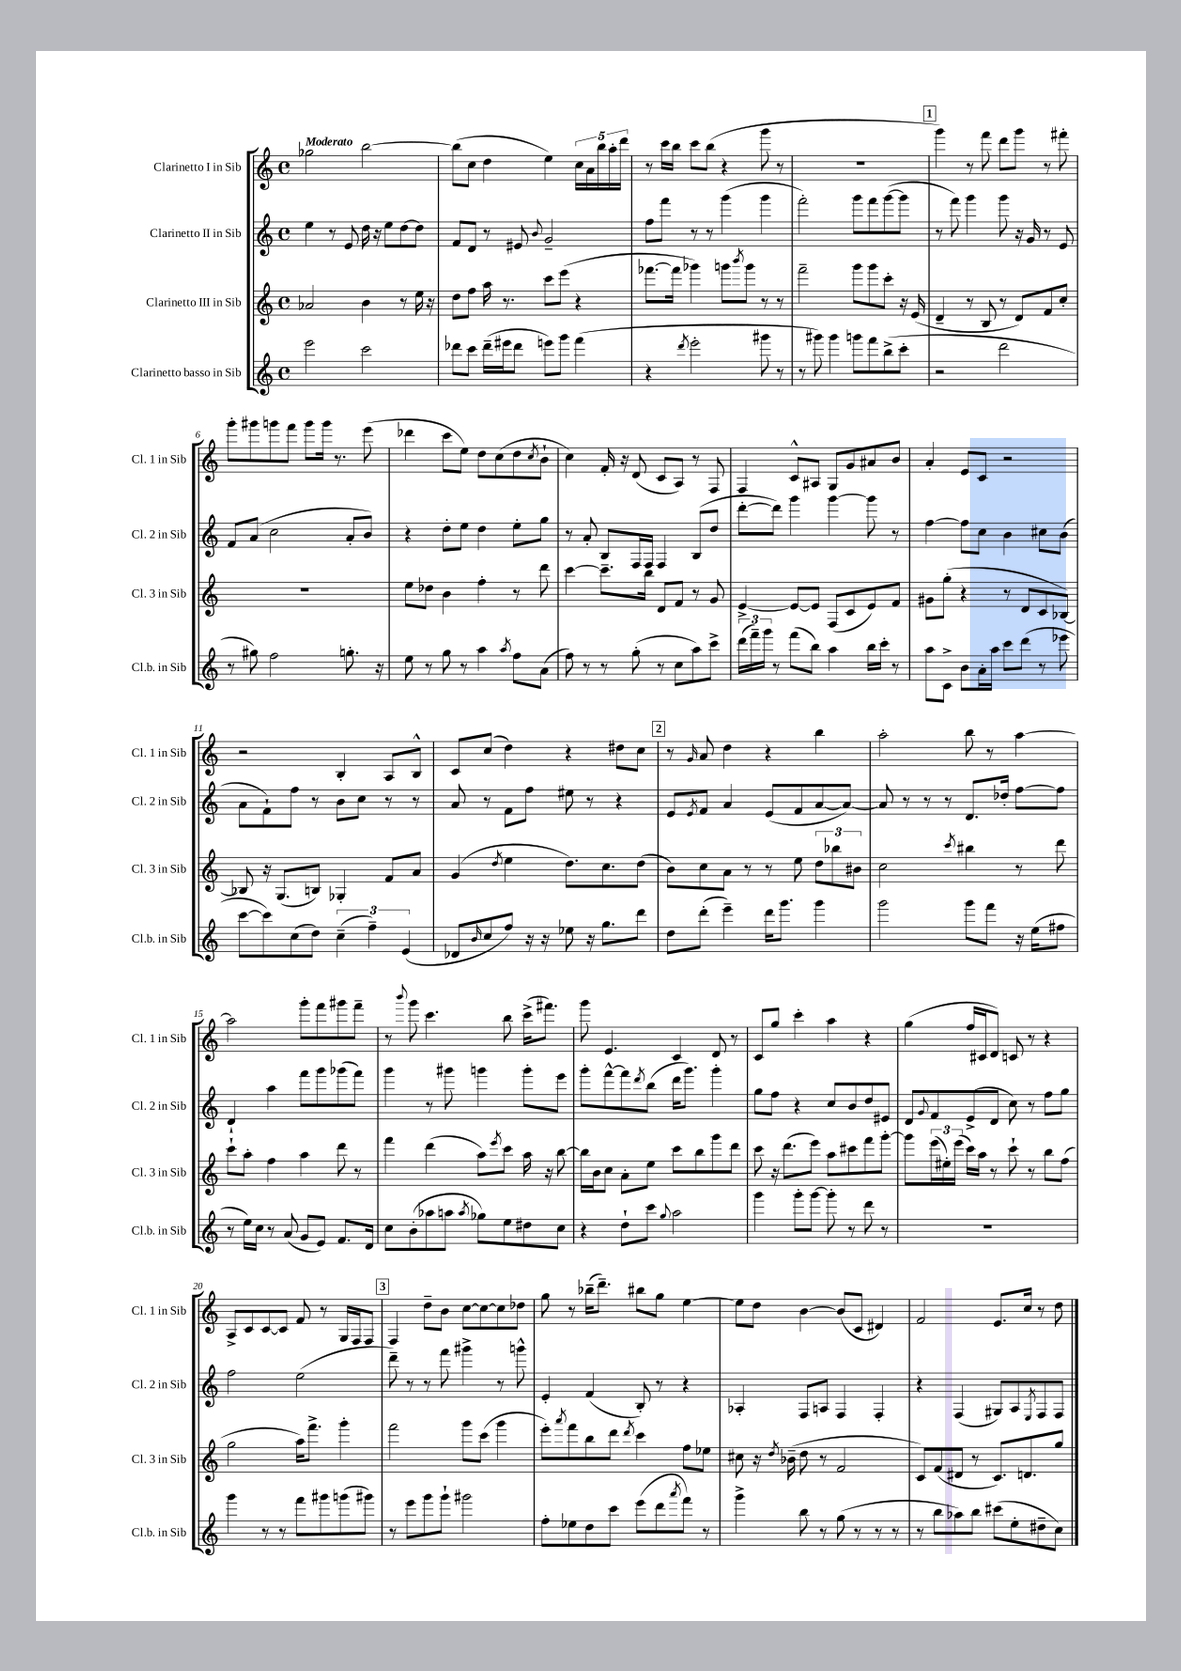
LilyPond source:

<<
\new StaffGroup <<
\new Staff = "s0" \with { instrumentName = "Clarinetto I in Sib" shortInstrumentName = "Cl. 1 in Sib" } {
    \clef treble \key c \major \defaultTimeSignature \time 4/4 \tempo "Moderato"
    ges''2 b''2~ |
    b''8( c''8 d''4 e''4) \tuplet 5/4 { c''16 a'16 b''16 a''16-. d'''16 } |
    r8 c'''16 b''16 c'''8 b''8( r4 g'''8 r8 |
    R1 |
    \mark \markup { \box "1" } g'''4) r8 f'''8 d'''8 g'''8 r8 fis'''8-. |
    g'''8-. gis'''8 g'''8 f'''8 g'''8 g'''16 r8. e'''8( |
    des'''4 c'''8 e''8) d''8 c''8( d''8 \acciaccatura { c''8 } b'8-! |
    c''4) f'16-. r16 d'8( c'8 a8) r8 f8 |
    f4 c'8-^ ais8 g8 g'8 ais'8 b'8 |
    a'4-. e'8 c'8 r2 |
    r2 b4-. a8 b8-^ |
    c'8 c''8( d''4) r4 dis''8 c''8 |
    \mark \markup { \box "2" } r8 \grace { g'16 } a'8 d''4 r4 b''4 |
    a''2-. b''8 r8 a''4~ |
    a''2 g'''8-. f'''8 gis'''8 f'''8-- |
    r8 \appoggiatura { b'''8 } g'''8 c'''4. b''8 c'''16->( fis'''8.) |
    g'''8 e'4. c'4 d'8 r8 |
    c'8 g''8 c'''4-. a''4 r4 |
    g''4( f''16 cis'16 d'8) c'8 r8 r4 |
    a8-> c'8 c'8~ c'8 f'8 r8 g16 f16 f8 |
    \mark \markup { \box "3" } f4 d''8-- b'8 c''8~ c''8~ c''8 des''8 |
    g''8 r8 bes''16--( d'''8.--) bis''8 g''8 e''4~ |
    e''8 d''8 b'4~ b'8( c'8 dis'4) |
    f'2 e'8. c''16 r8 d''8 \bar "|." |
}
\new Staff = "s1" \with { instrumentName = "Clarinetto II in Sib" shortInstrumentName = "Cl. 2 in Sib" } {
    \clef treble \key c \major \defaultTimeSignature \time 4/4
    e''4 r8 e'8 d''16 r16 e''8 d''8~ d''8 |
    f'8 d'8 r8 eis'8 \appoggiatura { b'8 } g'2-- |
    f''8 f'''8 r8 r8 g'''4( g'''4 |
    f'''2-.) g'''8 f'''8 g'''8~( g'''8 |
    \mark \markup { \box "1" } r8 f'''8) g'''4 g'''8 r16 g'16 r8 e'8 |
    f'8 a'8( c''2 a'8-. b'8) |
    r4 d''8-. e''8 d''4 e''8-. g''8 |
    r8 a'8-. b8 f16 f16 f4 b8( d''8 |
    d'''8~-. d'''8) g'''4 g'''4~ g'''8 r8 |
    f''4~ f''8 c''8 b'4 cis''8 b'8( |
    a'8 f'8-!) f''8 r8 b'8 c''8 r8 r8 |
    a'8 r8 f'8 f''8 eis''8 r8 r4 |
    \mark \markup { \box "2" } e'8 \acciaccatura { e'8 } f'8 a'4 e'8( f'8 a'8~ a'8~) |
    a'8 r8 r8 r8 d'8. des''16-. f''8~ f''8 |
    d'4-! a''4 f'''8 g'''8 ges'''8( f'''8) |
    g'''4 r8 gis'''8 g'''4 g'''8-. e'''8 |
    g'''8-. f'''8~-^ f'''8 \acciaccatura { d'''8 } b''8( d'''16 g'''8.) g'''4-. |
    g''8 f''8 r4 c''8 b'8 d''8 eis'8 |
    d'8 \appoggiatura { g'8 } f'8 e'8->( d'8 c''8) r8 f''8 g''8 |
    f''2 e''2( |
    \mark \markup { \box "3" } d'''8--) r8 r8 f'''8 gis'''4-> r8 g'''8-^ |
    e'4-. f'4( b8-.) r8 r4 |
    aes4-. f8 a8 f4 f4-. |
    r4 f4( gis8) a8 \acciaccatura { e8 } f8 f8 \bar "|." |
}
\new Staff = "s2" \with { instrumentName = "Clarinetto III in Sib" shortInstrumentName = "Cl. 3 in Sib" } {
    \clef treble \key c \major \defaultTimeSignature \time 4/4
    aes'2 b'4 r8 e''16 r16 |
    d''8 f''8 a''16 r8. c'''8 e'''8( r4 |
    fes'''8.~ fes'''16 ges'''4) g'''8 \acciaccatura { b'''8 } g'''8 r8 r8 |
    f'''2-- g'''8 g'''8 c'''8-. r16 e'16( |
    \mark \markup { \box "1" } d'4-- r8 b8 r8 d'8) f'8 c''8-. |
    R1 |
    e''8 des''8 b'4 f''4-. r8 d'''8 |
    c'''4~ c'''8.-- b''16 d'8 f'8 r8 g'8 |
    e'4~-> e'8~ e'8 f8( c'8 e'8) f'8 |
    gis'8 g''8-.( r4 r8 d'8 c'8 bes8~) |
    bes8 r16 g8.( b8) ges4-. f'8 a'8 |
    g'4( \acciaccatura { d''8 } e''4 d''8.) c''8. d''8( |
    \mark \markup { \box "2" } b'8) c''8 a'8 r8 r8 e''8 \tuplet 3/2 { d''8 bes''8 bis'8 } |
    c''2 \acciaccatura { c'''8 } bis''4 r8 d'''8 |
    c'''8-! a''8-. f''4 a''4 d'''8 r8 |
    f'''4 d'''4( a''8) \acciaccatura { e'''8 } c'''8 a''16 r16 b''8~ |
    b''16 b'16 c''8 a'8-. e''8 c'''8 b''8 g'''8 d'''8 |
    c'''8 r16 d'''8.( e'''8) a''8 cis'''8 f'''8 g'''8~-. |
    g'''8 \tuplet 3/2 { e'''16( eis''16-.) e'''16( } c'''16) a''16 r8 c'''8-! r8 b''8 f''8( |
    g''2 a''16) f'''8.-> g'''4-. |
    \mark \markup { \box "3" } f'''2 g'''8 c'''8( g'''4 |
    e'''8-.) \acciaccatura { a'''8 } f'''8 b''8 d'''8 \acciaccatura { d'''8 } c'''4 f''8 ees''8 |
    cis''8 r16 \acciaccatura { d''8 } bes'16--( d''8 r8 f'2 |
    c'8) f'8( dis'8 r8 c'8.) d'8. g''8 \bar "|." |
}
\new Staff = "s3" \with { instrumentName = "Clarinetto basso in Sib" shortInstrumentName = "Cl.b. in Sib" } {
    \clef treble \key c \major \defaultTimeSignature \time 4/4
    e'''2 c'''2 |
    des'''8 c'''8 des'''16--( eis'''16 des'''8 e'''8) g'''8 f'''4( |
    r4 \acciaccatura { d'''8 } e'''2-. gis'''8 r8 |
    r8 gis'''8) gis'''4 g'''8 f'''8 b''8->( c'''8-. |
    \mark \markup { \box "1" } r2 d'''2 |
    r8 gis''8) f''2 g''8.-. r16 |
    e''8 r8 g''8 r8 a''4 \acciaccatura { a''8 } f''8 a'8( |
    f''8) r8 r8 g''8-.( r8 c''8 a''8) c'''8-> |
    \tuplet 3/2 { d'''16( f'''16--) g'''16 } r8 f'''8( b''8) a''4 b''16 c'''16-. r8 |
    a''8 c'8-> b'8 a'16-. a''16 c'''8 d'''8( r8 ees'''8 |
    c'''8~ c'''8) c''8( d''8) \tuplet 3/2 { c''4--( f''4--) e'4( } |
    des'8 \grace { b'16 } c''8 f''8) r16 r16 ees''8 r16 g''8. d'''8 |
    \mark \markup { \box "2" } d''8 d'''8-.( e'''4--) d'''16 g'''8. g'''4 |
    g'''2 g'''8 f'''8 r16 e''16( fis''8 |
    r8 e''16) c''16 r8 a'8( g'8 e'8) f'8. d'16 |
    c''8 b'8-.( aes''8 a''8 \acciaccatura { a''8 } ges''8) e''8 dis''8 c''8 |
    r4 d''8-! c'''8 \appoggiatura { g''8 } a''2 |
    g'''4 g'''8-. g'''8~ g'''8-. r8 d'''8 r8 |
    R1 |
    g'''4 r8 r8 f'''8 gis'''8 g'''8( gis'''8) |
    \mark \markup { \box "3" } r8 e'''8 g'''8 g'''8-! gis'''2 |
    f''8-. ees''8 d''8 c'''8 e'''8( d'''8 \acciaccatura { a'''8 } f'''8) r8 |
    g'''4-> b''8 r8 g''8( r8 r8 r8 |
    r8 b''8 aes''8) b''8 cis'''8( e''8-. dis''8-- c''8) \bar "|." |
}
>>
>>
